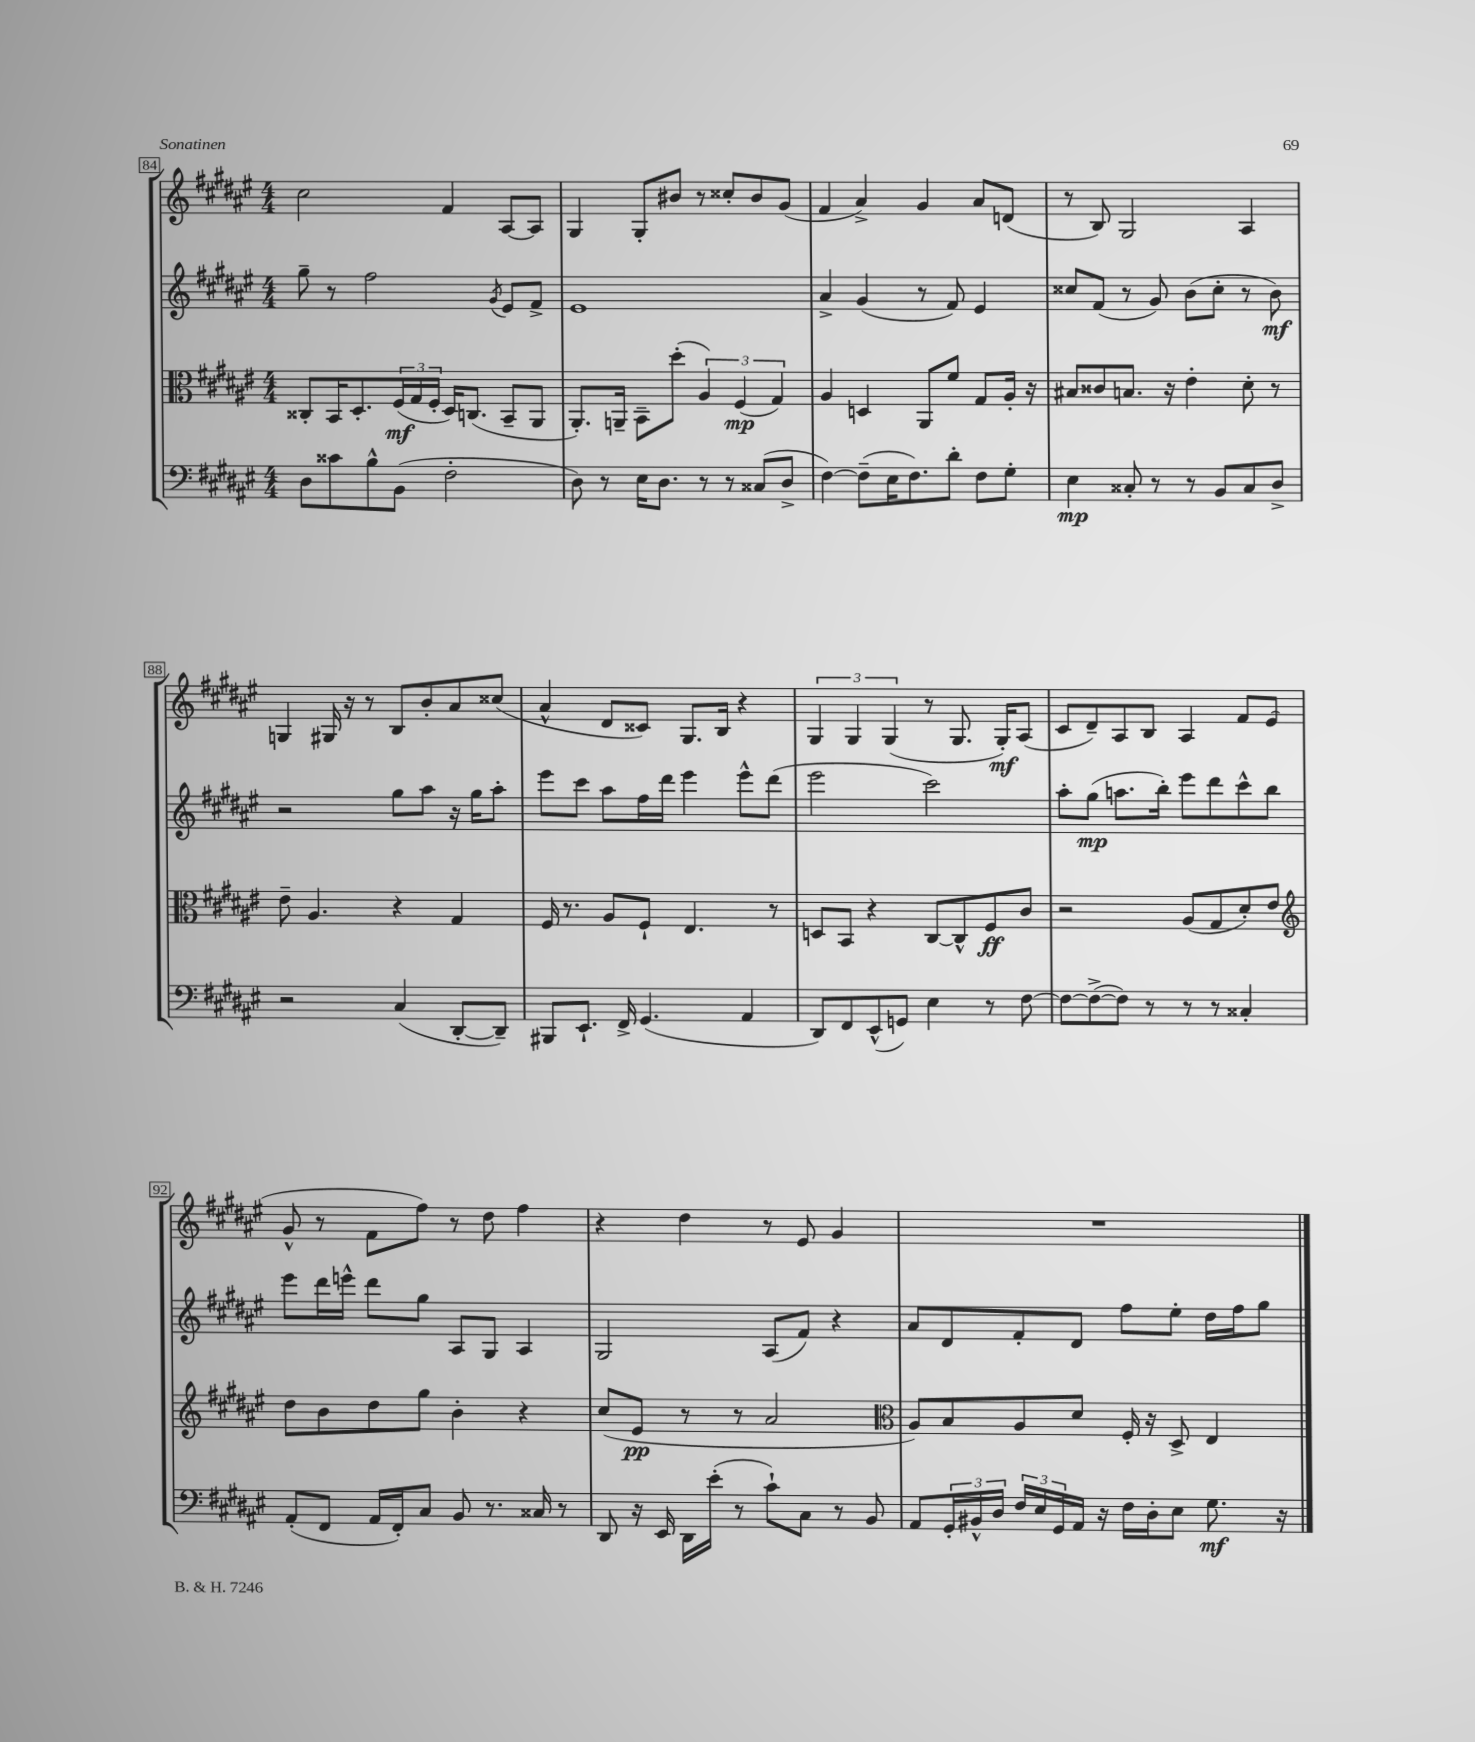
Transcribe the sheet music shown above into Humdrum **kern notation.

**kern	**kern	**kern	**kern
*staff4	*staff3	*staff2	*staff1
*clefF4	*clefC3	*clefG2	*clefG2
*k[f#c#g#d#a#e#]	*k[f#c#g#d#a#e#]	*k[f#c#g#d#a#e#]	*k[f#c#g#d#a#e#]
*M4/4	*M4/4	*M4/4	*M4/4
8D#\L	8C##'/L	8gg#~\	2cc#\
8c##\	16BB/K	8r	.
.	8.D#'/	.	.
8B^^\	.	2ff#\	.
(8BB\J	(24F#/L	.	.
.	24G#/	.	.
.	24F#'/JJ	.	.
2F#'\	16D#/LK)	.	4f#/
.	(8.C/J	.	.
.	.	8qg#/	.
.	8BB~/L	8e#/L	[8A#/L
.	8AA#/J	8f#^/J	8A#/]J
=	=	=	=
8D#\)	8.AA#'/L)	1e#	4G#/
8r	.	.	.
.	16AA~/Jk	.	.
16E#\LK	8BB~\L	.	8G#'/L
8.D#\J	.	.	.
.	(8dd#'\J	.	8b#/J
8r	6A#/)	.	8r
8r	.	.	8cc##'/L
.	(6F#/	.	.
(8C##/L	.	.	8b#/
.	6G#/)	.	.
8D#^/J	.	.	(8g#/J
=	=	=	=
[4F#\)	4A#/	4a#^/	4f#/
(8F#~\]L	4D/	(4g#/	4a#^/)
16E#\K	.	.	.
8.F#\)	.	.	.
.	8AA#/L	8r	4g#/
8d#'\J	8f#/J	8f#/)	.
8F#\L	8G#/L	4e#/	8a#/L
8G#'\J	16A#'/Jk	.	(8d/J
.	16r	.	.
=	=	=	=
4E#\	8B#/L	8cc##/L	8r
.	8c##/	(8f#/J	8B/)
8C##'/	8.B/J	8r	2G#/
8r	.	8g#/)	.
.	16r	.	.
8r	4e#'\	(8b\L	.
8BB/L	.	8cc##'\J	.
8C##/	8d#'\	8r	4A#/
8D#^/J	8r	8b\)	.
=	=	=	=
2r	8e#~\	2r	4G/
.	4.A#/	.	.
.	.	.	16G#/
.	.	.	16r
.	.	.	8r
(4C#/	4r	8gg#\L	8B/L
.	.	8aa#\J	8b'/
[8DD#'/L	4G#/	16r	8a#/
.	.	16gg#\LK	.
8DD#~/]J)	.	8aa#'\J	(8cc##/J
=	=	=	=
8BBB#/L	16F#/	8eee#\L	4a#^^/
.	8.r	.	.
8.EE#`/J	.	8ccc#\J	.
.	8A#/L	8aa#\L	8d#/L
16FF#^/	.	.	.
(4.GG#/	8F#`/J	16ff#\L	8c##/J)
.	.	16ddd#\JJ	.
.	4.E#/	4eee#\	8.G#/L
.	.	.	16B/Jk
4AA#/	.	8eee#^^\L	4r
.	8r	(8ddd#\J	.
=	=	=	=
8DD#/L)	8D/L	2eee#\	6G#/
8FF#/	8BB/J	.	.
.	.	.	6G#/
(8EE#^^/	4r	.	.
.	.	.	(6G#/
8GG/J)	.	.	.
4E#\	[8C#/L	2ccc#\)	8r
.	8C#^^/]	.	8.G#/
8r	8F#/	.	.
.	.	.	16G#'/LK)
[8F#\	8c#/J	.	(8A#/J
=	=	=	=
8F#\_L	2r	8aa#'\L	8c#/L
(8F#^\_	.	(8gg#\J	8d#~/)
8F#\]J)	.	8.aa\L	8A#/
8r	.	.	8B/J
.	.	16bb'\Jk)	.
8r	(8A#/L	8eee#\L	4A#/
8r	8G#/	8ddd#\	.
4C##'/	8d#'/)	8ccc#^^\	8f#/L
.	8e#/J	8bb\J	(8e#/J
=	=	=	=
*	*clefG2	*	*
(8AA#'/L	8dd#\L	8eee#\L	8g#^^/
8FF#/J	8b\	16ddd#\L	8r
.	.	16eee^^\JJ	.
16AA#/LL	8dd#\	8ddd#\L	8f#\L
16FF#'/J)	.	.	.
8C#/J	8gg#\J	8gg#\J	8ff#\J)
8BB/	4b'\	8A#/L	8r
8.r	.	8G#/J	8dd#\
.	4r	4A#/	4ff#\
16C##/	.	.	.
8r	.	.	.
=	=	=	=
8DD#/	(8cc#/L	2G#/	4r
16r	8e#/J	.	.
16EE#/	.	.	.
16DD#\LL	8r	.	4dd#\
(16e#'\JJ	.	.	.
8r	8r	.	.
8c#`\L)	2a#/	(8A#/L	8r
8C#\J	.	8f#/J)	8e#/
8r	.	4r	4g#/
8BB/	.	.	.
=	=	=	=
*	*clefC3	*	*
8AA#/L	8A#/L)	8a#/L	1r
24GG#'/L	8B/	8d#/	.
24BB#^^/	.	.	.
24D#/JJ	.	.	.
24F#/LL	8A#/	8f#'/	.
24E#/	.	.	.
24GG#/	.	.	.
16AA#/JJ	8d#/J	8d#/J	.
16r	.	.	.
16F#\LL	16F#'/	8ff#\L	.
16D#'\J	16r	.	.
8E#\J	8D#^/	8ee#'\J	.
8.G#\	4E#/	16dd#\LL	.
.	.	16ff#\J	.
.	.	8gg#\J	.
16r	.	.	.
==	==	==	==
*-	*-	*-	*-
